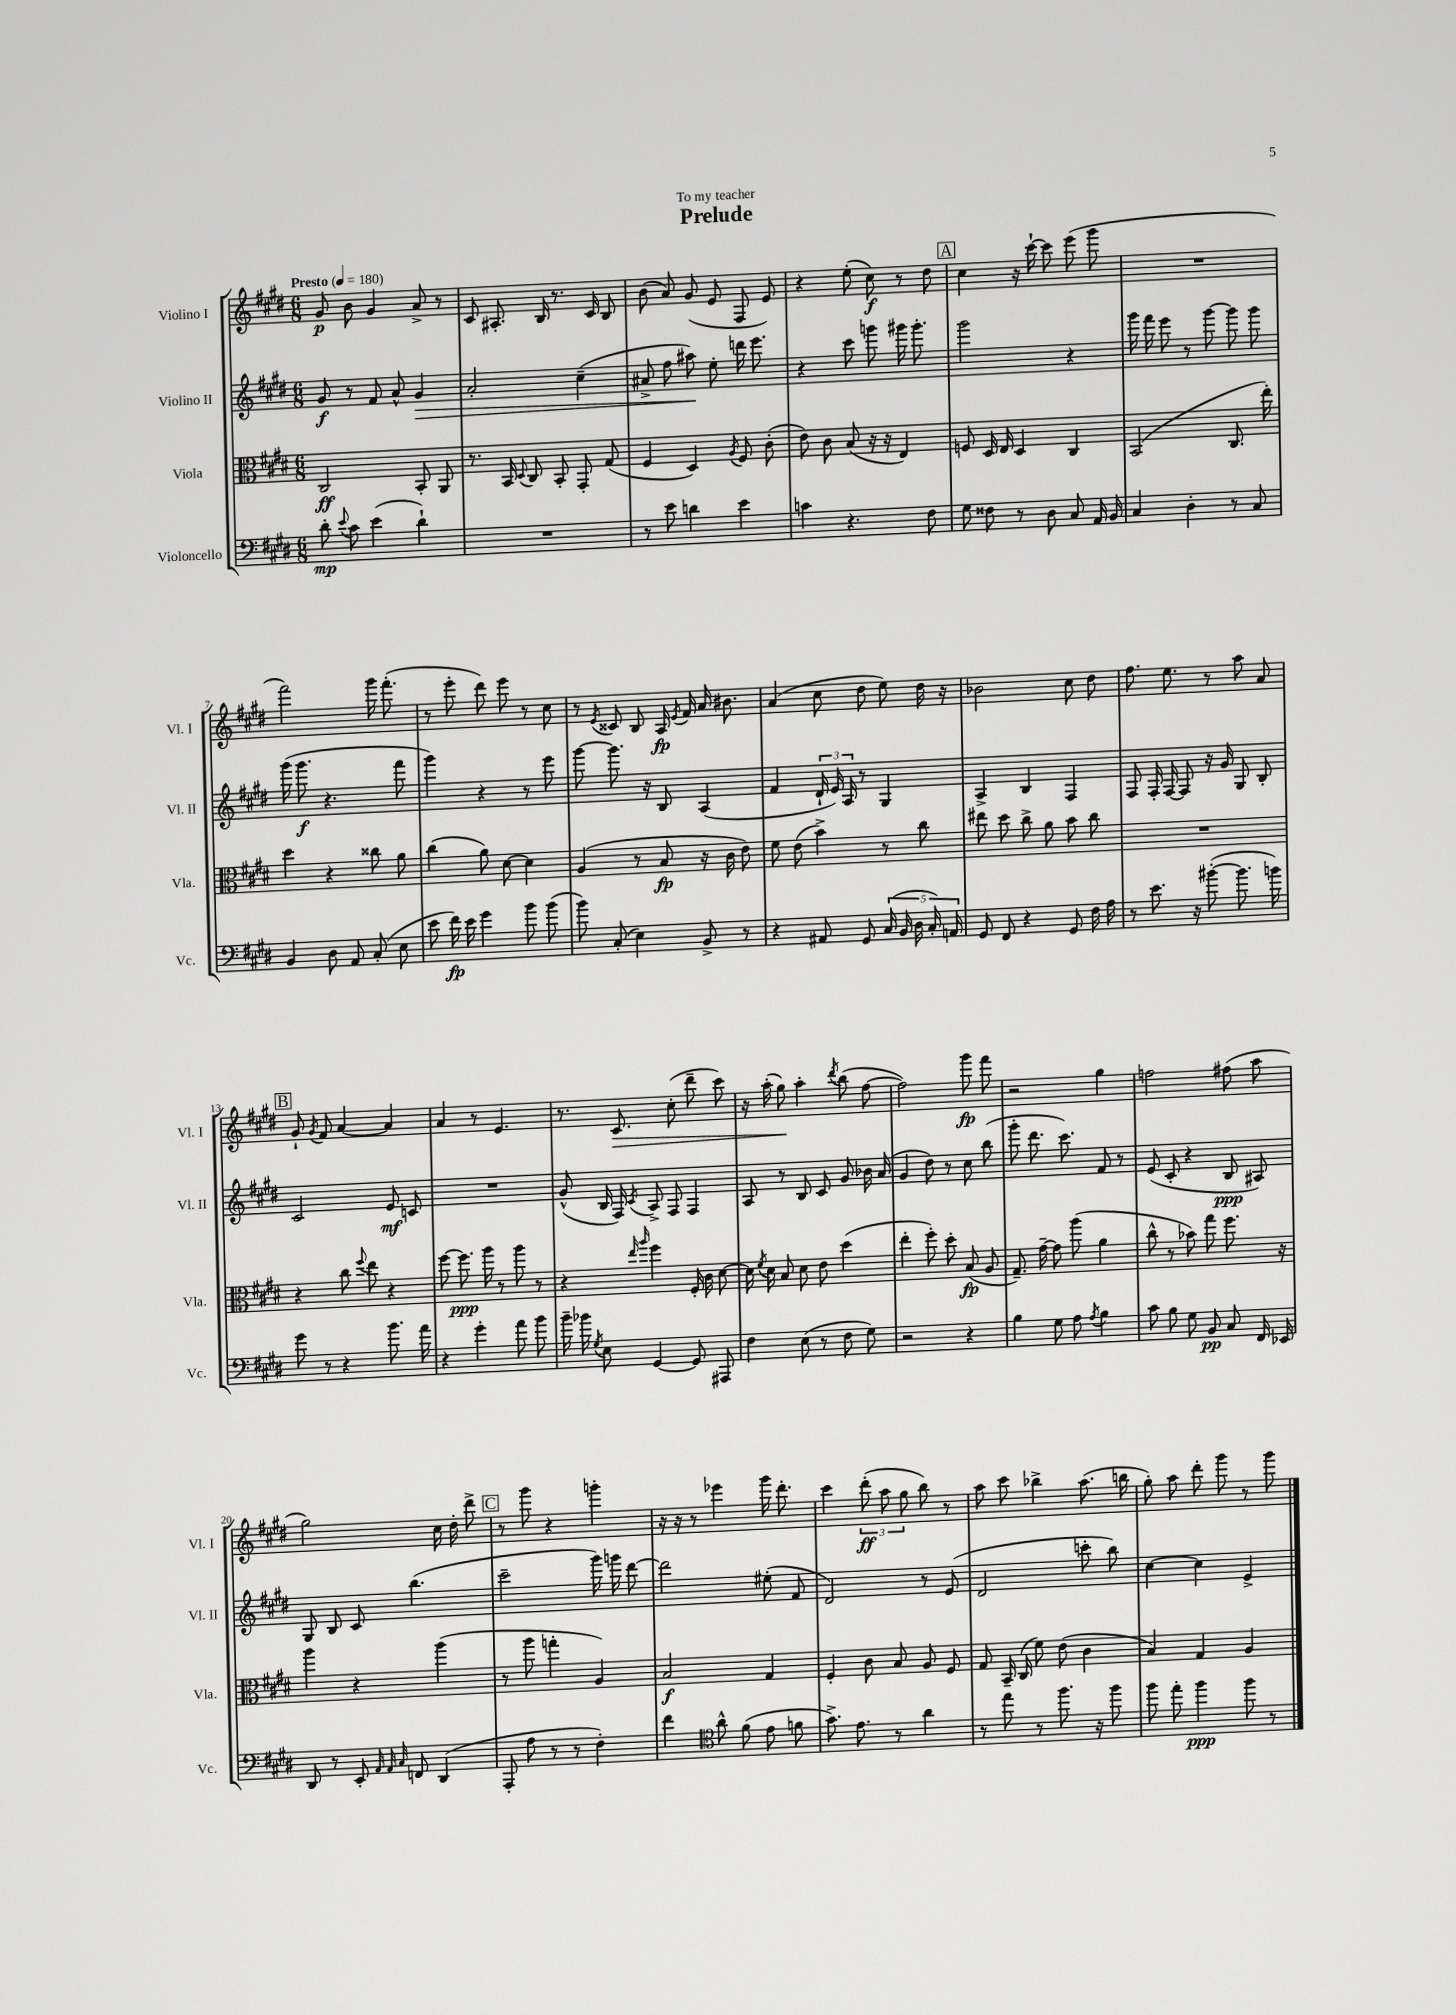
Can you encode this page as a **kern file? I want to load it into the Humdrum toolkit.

**kern	**kern	**kern	**kern
*staff4	*staff3	*staff2	*staff1
*clefF4	*clefC3	*clefG2	*clefG2
*k[f#c#g#d#]	*k[f#c#g#d#]	*k[f#c#g#d#]	*k[f#c#g#d#]
*M6/8	*M6/8	*M6/8	*M6/8
*MM180	*MM180	*MM180	*MM180
8d#'	2C#	8g#	8g#
8qqe	.	.	.
8c#	.	8r	8b
(4e	.	8f#	4g#
.	.	8a^^	.
4d#`)	8BB'	4g#	8a^
.	8AA	.	8r
=	=	=	=
2.r	8.r	2a'	8c#
.	.	.	8.A#'
.	16BB	.	.
.	8qqD#	.	.
.	8C#	.	.
.	.	.	16B
.	8BB'	.	8.r
.	8GG#'	(4cc#~	.
.	.	.	16c#
.	(8G#	.	8B
=	=	=	=
8r	4F#	8a#^	(8b
8e	.	8ff#	8a)
4d	4D#)	8aa#)	(8g#
.	.	8ee'	8e
.	8qA	.	.
4e	8F#	16ddd	8F#
.	.	8.eee	.
.	(8c#'	.	8e)
=	=	=	=
4c	8e)	4r	4r
.	8c#	.	.
4.r	(8B	8ccc#	(8ee'
.	16r	8ggg	8cc#)
.	16r	.	.
.	4E)	16ggg#	8r
.	.	8.ggg#'	.
8F#	.	.	8dd#
=	=	=	=
8G#	8F	2ggg#	4cc#
8F##	16D#	.	.
.	16E	.	.
8r	4D#	.	16r
.	.	.	[16ccc#`
8D#	.	.	8ccc#]
8C#	4C#	4r	(8eee
16AA	.	.	8ggg#
16BB	.	.	.
=	=	=	=
4C#	(2BB	16ggg#	2.r
.	.	16fff#	.
.	.	8eee	.
4D#'	.	8r	.
.	.	[8ggg#	.
8r	8.C#	8ggg#]	.
8C#	.	8ggg#	.
.	16ee')	.	.
=	=	=	=
4BB	4dd#	(16ggg#	2fff#)
.	.	8.ggg#	.
8D#	4r	4.r	.
8AA	.	.	.
(8C#'	8cc##	.	16ggg#
.	.	.	(8.fff#'
8E	8a	8fff#	.
=	=	=	=
8e	(4cc#	4ggg#)	8r
16f#)	.	.	8eee'
16e	.	.	.
4g#	8a)	4r	8ddd#)
.	[8d#	.	8eee
8b	4d#]	8r	8r
(8b	.	8eee	8cc#
=	=	=	=
8b)	(4A	[8ggg#	8r
.	.	.	8qe
(8C#'	.	8.ggg#]	8c##
4E)	8r	.	8B
.	.	16r	.
.	8B	8B	16A
.	.	.	8qe
.	.	.	16f#
8BB^	16r	(4A	16a
.	16c#	.	8.b#
8r	8e)	.	.
=	=	=	=
4r	8f#	4f#	(4a
.	(8e	.	.
8AA#	4b^)	24d#`	8cc#
.	.	24e)	.
.	.	24A	.
8GG#	.	8r	8dd#
(20C#	8r	4G#	8ee)
20BB	.	.	.
20D#	.	.	.
.	8cc#	.	16dd#
20C#')	.	.	.
.	.	.	16r
20AA	.	.	.
=	=	=	=
8GG#	8ee#	4A^	2b-
8FF#	8dd#	.	.
4r	8cc#^	4B	.
.	8a	.	.
8GG#	8b	4F#	8cc#
16F#	8cc#	.	8dd#
16A	.	.	.
=	=	=	=
8r	2.r	8F#	8.ff#
8.e	.	16F#'	.
.	.	[16F#	8.ee
.	.	8F#]	.
16r	.	.	.
([8b#'	.	16r	8r
.	.	16g#	.
8.b#]	.	8G#	8aa
.	.	8B'	8a
16b)	.	.	.
=	=	=	=
8g#	4r	2c#	8g#`
.	.	.	8qg#
8r	.	.	8f#
4r	8cc#	.	[4a
.	8qqff#	.	.
.	8ee	.	.
8.b	4r	8e	4a]
.	.	8c	.
16a	.	.	.
=	=	=	=
4r	[8ff#	2.r	4a
.	8.ff#]	.	.
4g#'	.	.	8r
.	16aa	.	.
.	8r	.	4.e
8a	8aa	.	.
8b	8r	.	.
=	=	=	=
16b~	4r	(8g#^^	8.r
16b-	.	.	.
8qG#	.	.	.
8E	.	16B	.
.	.	16F#)	8.c#
.	16qqee	.	.
.	16qqaa	8qc#	.
[4GG#	4ff#	8A^	.
.	.	8F#	(8cc#'
8GG#]	16F#'	4F#	8ddd#~
.	16c#	.	.
8AAA#	[8d#	.	8ccc#)
=	=	=	=
4F#	16d#]	8A	16r
.	8qf#	.	.
.	16d#	.	(16aa'
.	8B	8r	8gg#)
(8E	8d#	8B	4aa'
8r	8e	8c#	.
.	.	.	8qddd#
8F#	(4dd#	8g#	(8bb
8G#)	.	16b-	[8ff#
.	.	(16a	.
=	=	=	=
2r	4ee'	4g#	2ff#])
.	8ff#')	8dd#)	.
.	8dd#'	8r	.
4r	(8B	8cc#	8ggg#
.	8A	(8bb	8fff#
=	=	=	=
4B	8.G#~)	8ggg#'	2r
.	.	8.ddd#	.
.	[16g#~	.	.
8G#	8g#]	.	.
.	.	8.ccc#)	.
8A	(8aa	.	.
8qA	.	.	.
4B	4a	8f#	4gg#
.	.	8r	.
=	=	=	=
8c#	8cc#^^	(8e	2ff
8B	8r	8c#'	.
8G#	8b-)	4r	.
8BB	8gg#	.	.
8C#	8.ff#	8B	(8ff#
16FF#	.	8A#)	8aa
16EE-	16r	.	.
=	=	=	=
8DD#	4aa	8G#	2gg#)
8r	.	8B	.
8EE'	4r	8c#	.
32qqAA	.	.	.
32qqAA	.	.	.
32qqC#	.	.	.
8FF	.	(4.bb	.
(4DD#	(4aa	.	16cc#
.	.	.	16dd#'
.	.	.	8ddd#^
=	=	=	=
8AAA'	8r	2ccc#~	8r
8A	8aa	.	8ggg#
8r	4gg'	.	4r
8r	.	.	.
4F#')	4A)	16ggg#)	4ggg'
.	.	16ggg	.
.	.	[8ddd#	.
=	=	=	=
4f#	2B	2ddd#]	16r
.	.	.	16r
.	.	.	8r
*clefC4	*	*	*
8a^^	.	.	4eee-
(8f#	.	.	.
8e	4G#	(8ee#'	16ggg#
.	.	.	8.ddd#'
8f	.	8f#	.
=	=	=	=
8.g#^)	4F#'	2d#)	4ccc#
8.e	.	.	.
.	8c#	.	(12ddd#'
.	.	.	12aa
8r	8B	.	.
.	.	.	12gg#
4a	8A	8r	8bb)
.	8F#	(8e	8r
=	=	=	=
8r	8G#	2d#	8aa
8ee	16BB~	.	8ccc#
.	(16C#	.	.
8r	8f#)	.	4bb-^
8.ff#	(8e	.	.
.	4c#	8ccc'	(8.aa
16r	.	.	.
8ff#	.	8bb)	.
.	.	.	16bb
=	=	=	=
8ff#	4B)	[4cc#	8gg#')
8ee'	.	.	8aa
4ff#	4G#	4cc#]	8ddd#'
.	.	.	8ggg#
8ff#	4A	4e^	8r
8r	.	.	8ggg#
==	==	==	==
*-	*-	*-	*-
